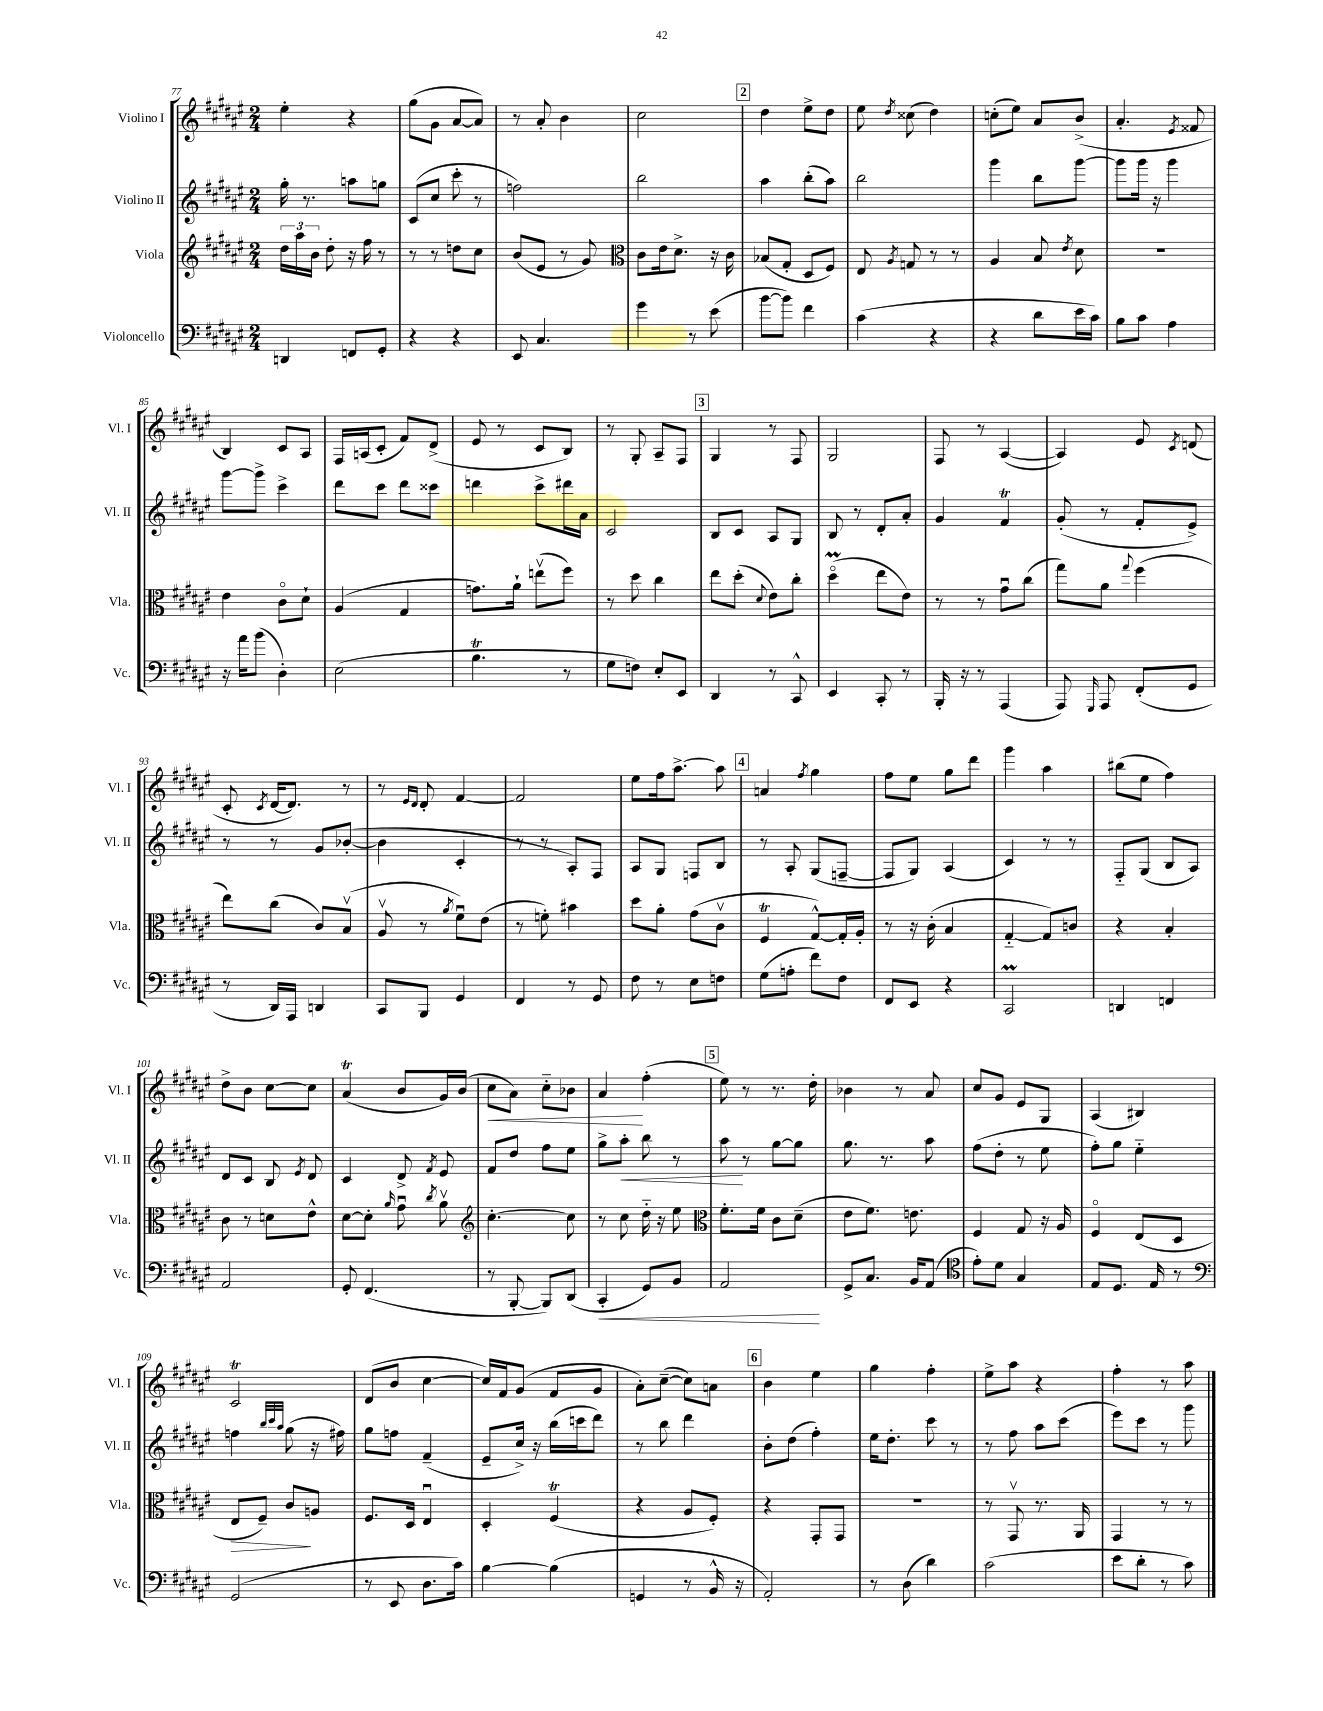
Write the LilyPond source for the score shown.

<<
\new StaffGroup <<
\new Staff = "s0" \with { instrumentName = "Violino I" shortInstrumentName = "Vl. I" } {
    \clef treble \key fis \major \numericTimeSignature \time 2/4
    \autoBeamOff eis''4-. r4 |
    gis''8[( gis'8] ais'8[~ ais'8]) |
    r8 ais'8-. b'4 |
    cis''2 |
    \mark \markup { \box "2" } dis''4 eis''8[-> dis''8] |
    eis''8 \acciaccatura { dis''8 } cisis''8( dis''4) |
    c''8[-.( eis''8]) ais'8[ b'8]->( |
    ais'4.-. \acciaccatura { eis'8 } fisis'8 |
    b4) cis'8[ ais8] |
    fis16[ a16( cis'8]-. fis'8[) dis'8]->( |
    eis'8 r8 cis'8[ b8]) |
    r8 gis8-. ais8[-- fis8] |
    \mark \markup { \box "3" } gis4 r8 fis8 |
    gis2 |
    fis8 r8 ais4~( |
    ais4) eis'8 \acciaccatura { cis'8 } d'8( |
    cis'8-. \acciaccatura { cis'8 } dis'16[~ dis'8.]) r8 |
    r8 \grace { eis'16[ dis'16] } dis'8-. fis'4~ |
    fis'2 |
    eis''8[ fis''16 ais''8.]~-> ais''8 |
    \mark \markup { \box "4" } a'4 \acciaccatura { fis''8 } gis''4 |
    fis''8[ eis''8] gis''8[ dis'''8] |
    gis'''4 ais''4 |
    bis''8[( eis''8] fis''4) |
    dis''8[-> b'8] cis''8[~ cis''8] |
    ais'4\trill( b'8[ gis'16) b'16]( |
    cis''8[\< ais'8]) cis''8[-_ bes'8] |
    ais'4\! fis''4-.( |
    \mark \markup { \box "5" } eis''8) r8 r8. dis''16-. |
    bes'4 r8 ais'8 |
    cis''8[ gis'8] eis'8[ gis8] |
    ais4( bis4) |
    cis'2\trill |
    dis'8[( b'8] cis''4~ |
    cis''16[) fis'16 gis'8]( fis'8[ gis'8] |
    ais'8[-.) cis''8]~--( cis''8[) a'8] |
    \mark \markup { \box "6" } b'4 eis''4 |
    gis''4 fis''4-. |
    eis''8[-> ais''8] r4 |
    fis''4-. r8 ais''8 \bar "|." |
}
\new Staff = "s1" \with { instrumentName = "Violino II" shortInstrumentName = "Vl. II" } {
    \clef treble \key fis \major \numericTimeSignature \time 2/4
    \autoBeamOff gis''16-. r8. a''8[ g''8] |
    cis'8[( cis''8] cis'''8-. r8 |
    f''2) |
    b''2 |
    \mark \markup { \box "2" } ais''4 b''8[-.( ais''8]) |
    b''2 |
    gis'''4 b''8[ gis'''8]~ |
    gis'''8[ gis'''16] r16 gis'''4 |
    gis'''8[~ gis'''8]-> cis'''4-> |
    dis'''8[ cis'''8] dis'''8[ cisis'''8] |
    d'''4 cis'''8[-> dis'''16 ais'16] |
    cis'2 |
    \mark \markup { \box "3" } b8[ cis'8] ais8[ gis8] |
    b8 r8 dis'8[-. ais'8]-. |
    gis'4 fis'4\trill |
    gis'8-.( r8 fis'8[-. eis'8]->) |
    r8 r8 gis'8[ bes'8]~-.( |
    bes'4 cis'4-. |
    r8 r8 ais8[-.) fis8] |
    ais8[ gis8] f8[ b8] |
    \mark \markup { \box "4" } r8 ais8-. gis8[( f8]~-- |
    f8[ gis8]) ais4( |
    cis'4) r8 r8 |
    fis8[-_ gis8]( b8[ ais8]) |
    dis'8[ cis'8] b8 \acciaccatura { eis'8 } dis'8 |
    cis'4 dis'8-> \acciaccatura { fis'8 } eis'8 |
    fis'8[ dis''8] fis''8[ eis''8] |
    gis''8[-> ais''8]-.\< b''8 r8 |
    \mark \markup { \box "5" } ais''8\! r8 gis''8[~ gis''8] |
    gis''8. r8. ais''8 |
    fis''8[( dis''8]-. r8 eis''8 |
    fis''8[-.) gis''8] eis''4-_ |
    f''4 \grace { b''32[ cis'''32 ais''32] } gis''8( r16 fis''16) |
    gis''8[ f''8] fis'4--( |
    eis'8[-- cis''16]->) r16 b''16[( c'''16 dis'''8]) |
    r8 b''8 dis'''4 |
    \mark \markup { \box "6" } b'8[-. dis''8]( fis''4-.) |
    eis''16[ dis''8.]-. cis'''8 r8 |
    r8 fis''8 ais''8[ cis'''8]( |
    eis'''8[) cis'''8] r8 gis'''8 \bar "|." |
}
\new Staff = "s2" \with { instrumentName = "Viola" shortInstrumentName = "Vla." } {
    \clef treble \key fis \major \numericTimeSignature \time 2/4
    \autoBeamOff \tuplet 3/2 { dis''16[ ais''16 b'16] } dis''8-. r16 fis''16 r8 |
    r8 r8 d''8[ cis''8] |
    b'8[( eis'8] r8 gis'8) |
    \clef alto cis'8[ eis'16 dis'8.]-> r16 cis'16 |
    \mark \markup { \box "2" } bes8[( gis8]-. dis8[ fis8]) |
    eis8 \acciaccatura { ais8 } g8 r8 r8 |
    ais4 b8 \acciaccatura { eis'8 } dis'8 |
    R2 |
    eis'4 cis'8[\flageolet dis'8]-! |
    ais4( gis4 |
    g'8.[) ais'16]-! e''8[\upbow( fis''8]) |
    r8 dis''8 cis''4 |
    \mark \markup { \box "3" } eis''8[ dis''8]-.( \appoggiatura { dis'8 } eis'8[) cis''8]-. |
    dis''4\flageolet\prall( eis''8[ eis'8]) |
    r8 r8 gis'8[\downbow cis''8]( |
    gis''8[) ais'8] \appoggiatura { gis''8 } fis''4( |
    eis''8[) cis''8]( cis'8[) b8]\upbow( |
    ais8\upbow r8 \acciaccatura { ais'8 } fis'8[\downbow) eis'8]( |
    r8 f'8-.) bis'4 |
    dis''8[ ais'8]-. gis'8[( cis'8]\upbow |
    \mark \markup { \box "4" } fis4\trill gis8[~-^) gis16-. ais16]-. |
    r8 r16 cis'16-.( b4 |
    gis4~-_ gis8[) c'8] |
    r4 b4-. |
    cis'8 r8 d'8[ eis'8]-^ |
    dis'8[~ dis'8]-. \grace { ais'16 } gis'8\downbow \acciaccatura { cis''8 } ais'8\upbow |
    \clef treble cis''4.~-. cis''8 |
    r8 cis''8 dis''16-_ r16 eis''8 |
    \mark \markup { \box "5" } \clef alto fis'8.[-. fis'16] cis'8[ dis'8]--( |
    eis'8[ fis'8.]) e'8. |
    fis4 gis8 r16 ais16 |
    fis4\flageolet eis8[( dis8] |
    eis8[\> fis8]--) cis'8[\! a8] |
    fis8.[ dis16] eis4\downbow |
    dis4-. fis4\trill( |
    r4 ais8[ fis8]-.) |
    \mark \markup { \box "6" } r4 gis,8[-. gis,8] |
    r2 |
    r8 gis,8\upbow r8. ais,16 |
    gis,4 r8 r8 \bar "|." |
}
\new Staff = "s3" \with { instrumentName = "Violoncello" shortInstrumentName = "Vc." } {
    \clef bass \key fis \major \numericTimeSignature \time 2/4
    \autoBeamOff d,4 f,8[ gis,8]-. |
    r4 r4 |
    eis,8 cis4. |
    gis'4 r8 eis'8( |
    \mark \markup { \box "2" } b'8[~ b'8]) fis'4 |
    cis'4( r4 |
    r4 dis'8[ eis'16 cis'16]) |
    b8[ cis'8] ais4 |
    r16 ais'16[ b'8]( dis4-.) |
    eis2( |
    b4.\trill r8 |
    gis8[ f8]) eis8[-. eis,8] |
    \mark \markup { \box "3" } dis,4 r8 cis,8-^ |
    eis,4 cis,8-. r8 |
    b,,16-. r16 r8 ais,,4( |
    ais,,8) \grace { gis,,16 } ais,,8 fis,8[-.( gis,8] |
    r8 dis,16[) ais,,16] d,4 |
    cis,8[ b,,8] gis,4 |
    fis,4 r8 gis,8 |
    fis8 r8 eis8[ f8] |
    \mark \markup { \box "4" } gis8[( a8]-. fis'8[) fis8] |
    fis,8[ eis,8] r4 |
    cis,2\prall |
    d,4 f,4 |
    ais,2 |
    gis,8-. fis,4.( |
    r8 b,,8~-. b,,8[) dis,8]( |
    cis,4-.\< gis,8[) b,8] |
    \mark \markup { \box "5" } ais,2\! |
    gis,8[-> cis8.] b,16[ ais,8]( |
    \clef tenor eis'8[-.) dis'8] gis4 |
    eis8[ dis8.] eis16 r8 |
    \clef bass gis,2( |
    r8 eis,8 dis8.[ cis'16]) |
    b4~ b4( |
    g,4 r8 b,16-^ r16 |
    \mark \markup { \box "6" } ais,2-.) |
    r8 dis8( dis'4) |
    cis'2( |
    eis'8[ dis'8]-. r8 cis'8) \bar "|." |
}
>>
>>
\layout { \context { \Score currentBarNumber = #77 } }
